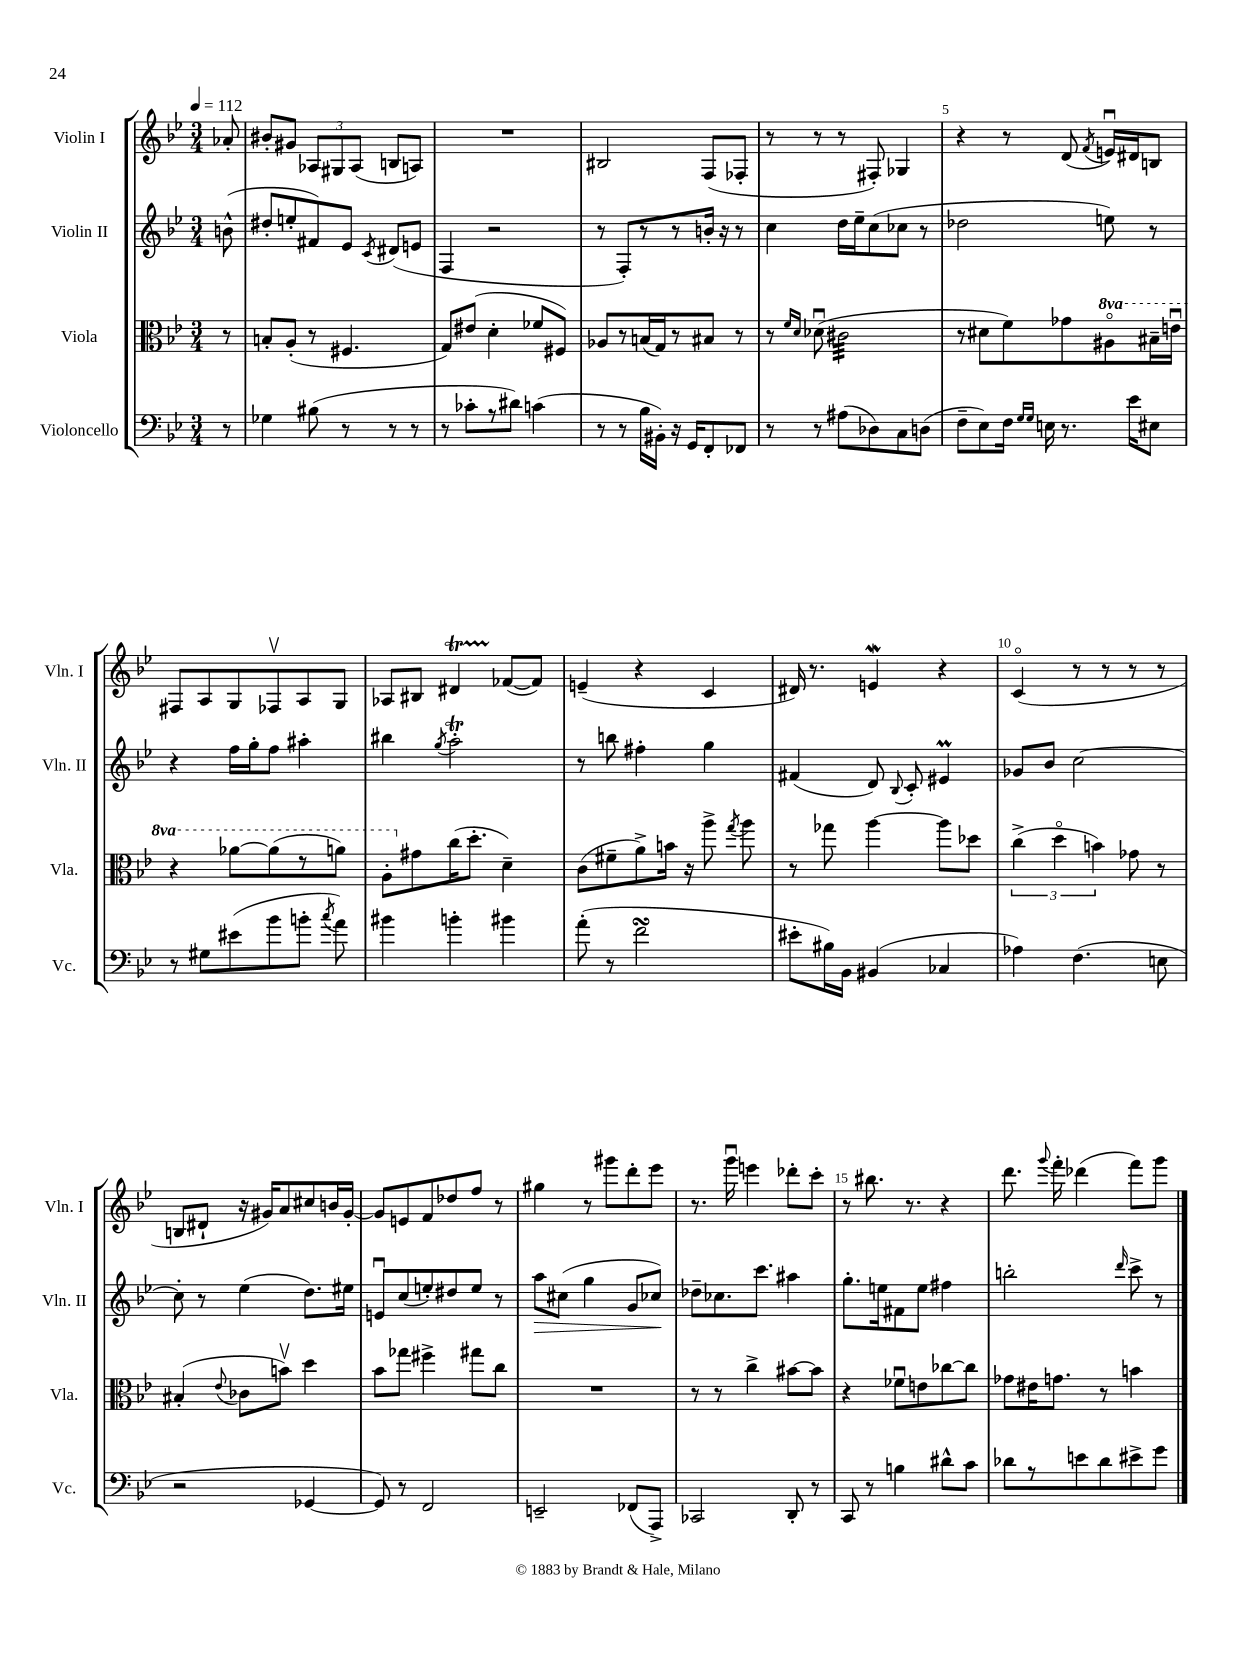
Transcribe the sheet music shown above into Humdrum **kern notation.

**kern	**kern	**kern	**kern
*staff4	*staff3	*staff2	*staff1
*clefF4	*clefC3	*clefG2	*clefG2
*k[b-e-]	*k[b-e-]	*k[b-e-]	*k[b-e-]
*M3/4	*M3/4	*M3/4	*M3/4
*MM112	*MM112	*MM112	*MM112
8r	8r	(8b^^	8a-'
=	=	=	=
4G-	8B'	8dd#'	8b#'
.	(8A'	8ee'	8g#
(8B#	8r	8f#)	12A-
.	.	.	12G#
8r	4.F#	8e-	.
.	.	.	(12A-
.	.	8qc	.
8r	.	(8d#	8B
8r	.	8e	8A)
=	=	=	=
8r	8G)	4F	2.r
8c-'	(8e#	.	.
8r	4d'	2r	.
8d#)	.	.	.
(4c	8f-	.	.
.	8F#)	.	.
=	=	=	=
8r	8A-	8r	2B#
8r	8r	8F')	.
16B-	(16B	8r	.
16BB#')	16G)	.	.
16r	8r	8r	.
16GG	.	.	.
8FF'	8B#	16b'	(8F
.	.	16r	.
8FF-	8r	8r	8F-'
=	=	=	=
8r	8r	4cc	8r
.	16qqf	.	.
.	16qqd	.	.
8r	(8d-u	.	8r
(8A#	2c#	16dd	8r
.	.	16ee-~	.
8D-)	.	(8cc	8F#')
8C	.	8cc-	4G-
(8D	.	8r	.
=	=	=	=
8F~	8r	2dd-	4r
8E-)	8d#	.	.
16F	8f)	.	8r
16qqG	.	.	.
16qqG	.	.	.
16E	.	.	.
8.r	8g-	.	(8d
.	.	.	8qf
.	8a#o	8ee)	16eu)
16e-	.	.	16d#
8E#	16b#~	8r	8B
.	16eeu	.	.
=	=	=	=
8r	4r	4r	8F#
8G#	.	.	8A
(8e#	[8aa-	16ff	8G
.	.	16gg'	.
8b-	(8aa-]	8ff	8F-v
8b'	8r	4aa#'	8A
8qcc	.	.	.
8a)	8aa)	.	8G
=	=	=	=
4b#	8a'	4bb#	8A-
.	8g#	.	8B#
.	.	8qgg	.
4b'	(16cc	2aa'	4d#
.	8.dd'	.	.
4b#	4d~)	.	([8f-
.	.	.	8f-])
=	=	=	=
(8a'	(8c	8r	(4e~
8r	8f#~	8bb	.
2f	8a^)	4ff#'	4r
.	16b	.	.
.	16r	.	.
.	8aa^	4gg	4c
.	8qgg	.	.
.	8aa	.	.
=	=	=	=
8e#'	8r	(4f#	16d#)
.	.	.	8.r
16B#)	8gg-	.	.
16BB-	.	.	.
(4BB#	[4aa	8d)	4e
.	.	8qqB-	.
.	.	8c'	.
4C-	8aa]	4e#	4r
.	8dd-	.	.
=	=	=	=
4A-)	(6cc^	8g-	(4co
.	.	8b-	.
.	6ddo	.	.
(4.F	.	[2cc	8r
.	6b)	.	.
.	.	.	8r
.	8g-	.	8r
8E	8r	.	8r
=	=	=	=
2r	(4B#'	8cc']	8B
.	.	8r	8d#`
.	8qqe-	.	.
.	8c-	(4ee-	16r
.	.	.	16g#)
.	8bv)	.	8a
[4GG-	4dd	8.dd)	8cc#
.	.	.	16b
.	.	16ee#	[16g#'
=	=	=	=
8GG-])	8b-	8eu	8g#]
8r	8gg-	(8cc	8e
2FF	4ff#^	8ee')	8f
.	.	8dd#	8dd-
.	8gg#	8ee	8ff
.	8cc	8r	8r
=	=	=	=
2EE~	2.r	8aa	4gg#
.	.	(8cc#	.
.	.	4gg	8r
.	.	.	8ggg#
(8FF-	.	8g	8ddd'
8AAA^)	.	8cc-)	8eee-
=	=	=	=
2CC-	8r	8dd-~	8.r
.	8r	8.cc-	.
.	.	.	16gggu
.	4cc^	.	4eee
.	.	8.ccc	.
8DD'	[8b#	4aa#	8ddd-'
8r	8b#]	.	8ccc'
=	=	=	=
8CC	4r	8.gg'	8r
8r	.	.	8.bb#
.	.	16ee	.
4B	8f-u	8f#	.
.	.	.	8.r
.	8e	8ee	.
8d#^^	[8cc-	4ff#	4r
8c	8cc-]	.	.
=	=	=	=
8d-	8g-	2bb'	8.ddd
8r	16e#	.	.
.	.	.	8qqggg
.	8.g	.	16fff'
8e	.	.	(4ddd-
8d-	8r	.	.
.	.	16qqddd	.
8e#^	4b	8ccc^	8fff)
8g	.	8r	8ggg
==	==	==	==
*-	*-	*-	*-
